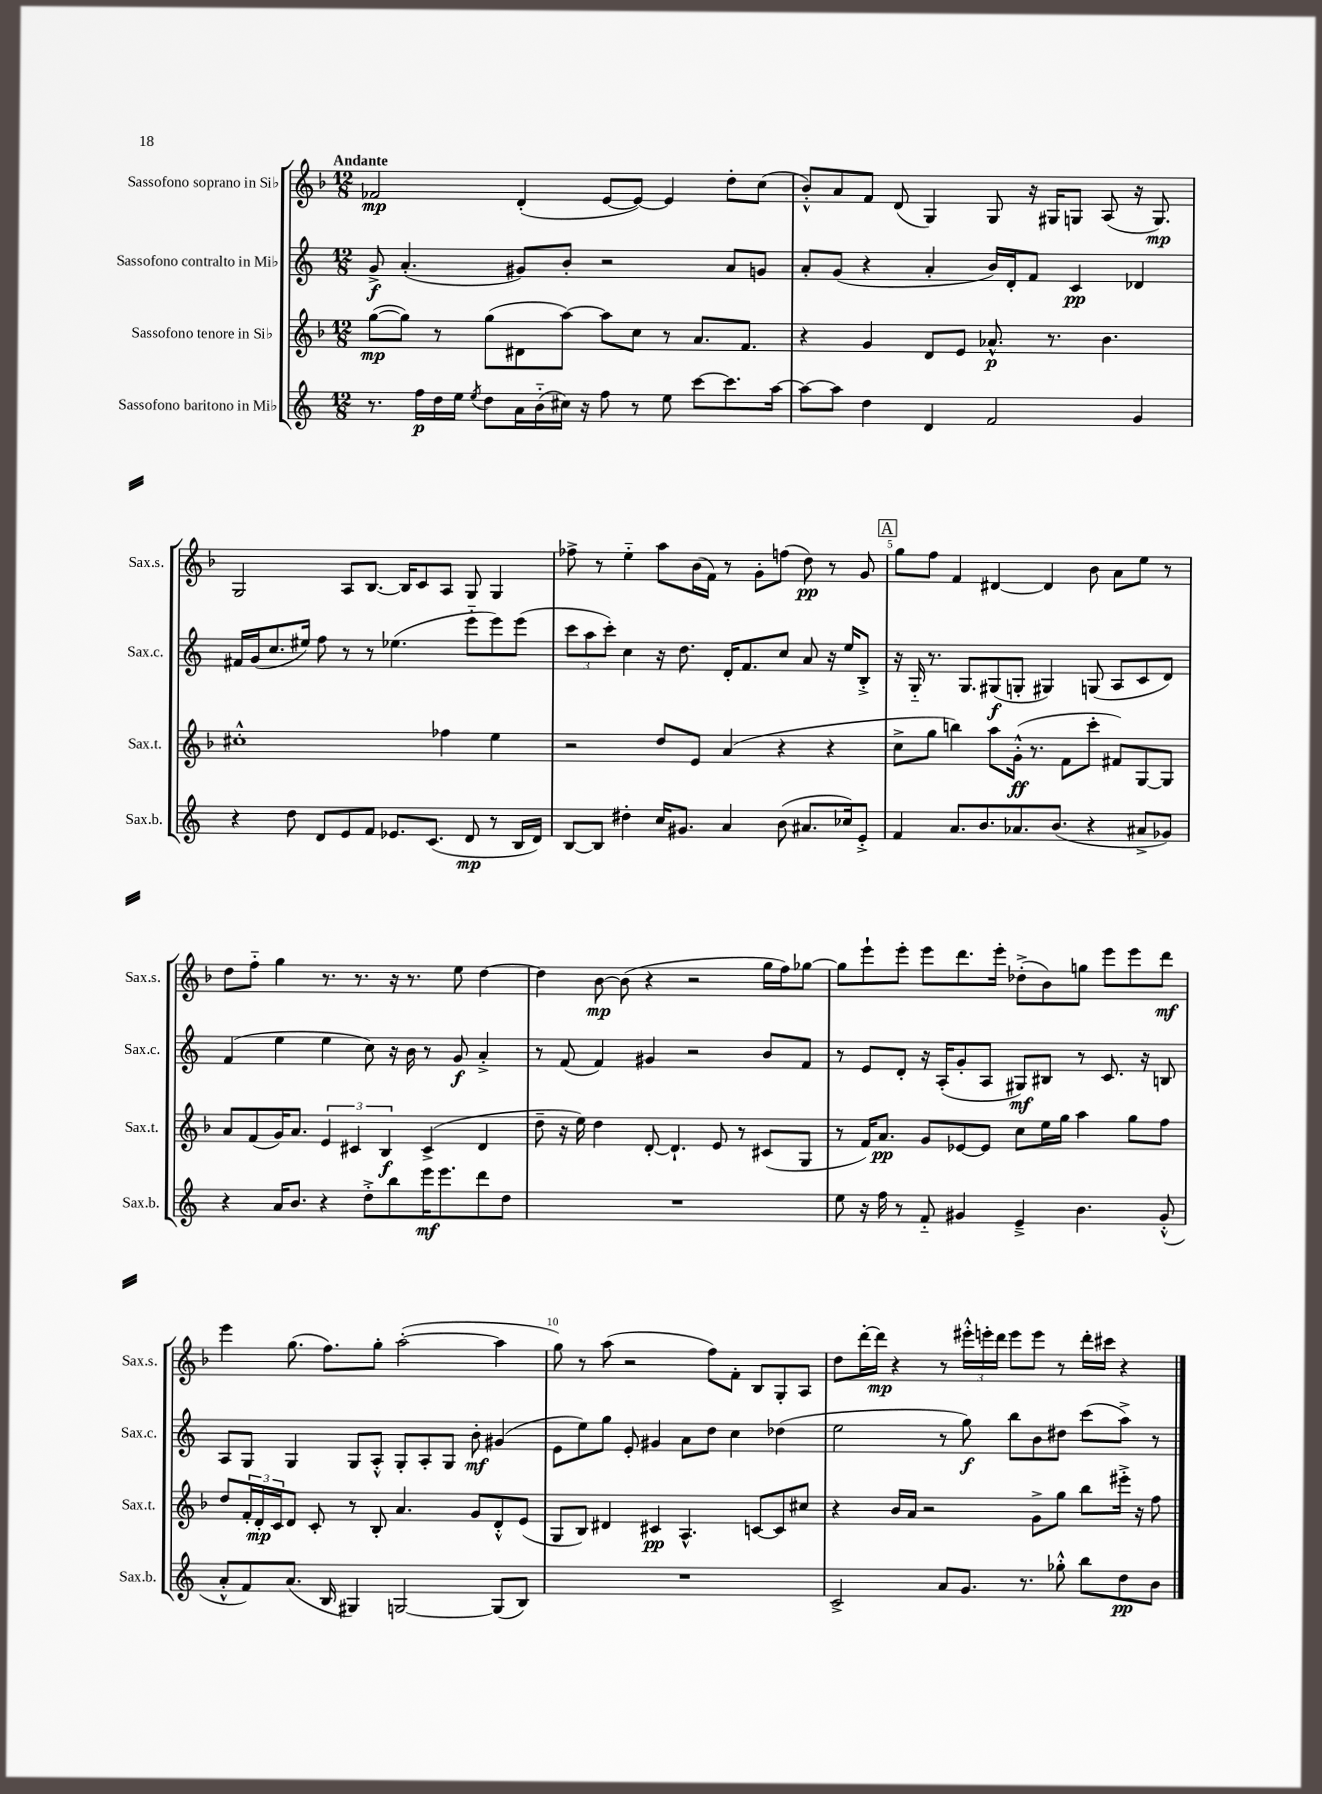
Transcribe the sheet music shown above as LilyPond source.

<<
\new StaffGroup <<
\new Staff = "s0" \with { instrumentName = "Sassofono soprano in Sib" shortInstrumentName = "Sax.s." } {
    \clef treble \key f \major \numericTimeSignature \time 12/8 \tempo "Andante"
    fes'2\mp d'4-.( e'8~ e'8~) e'4 d''8-. c''8( |
    bes'8-.-^) a'8 f'8 d'8( g4) g8 r16 gis16 g8 a8( r16 g8.\mp) |
    g2 a8 bes8.~ bes16 c'8 a8 g8 g4 |
    fes''8-> r8 e''4-_ a''8 bes'16( f'16) r8 g'8-. f''8( d''8\pp) r8 g'8 |
    \mark \markup { \box "A" } g''8 f''8 f'4 dis'4~ dis'4 bes'8 a'8 e''8 r8 |
    d''8 f''8-_ g''4 r8. r8. r16 r8. e''8 d''4~ |
    d''4 bes'8~\mp bes'8( r4 r2 g''16 f''16) ges''8~ |
    ges''8 e'''8-! e'''8-. e'''8 d'''8. e'''16-. des''8-.->( bes'8) g''8 e'''8 e'''8 d'''8\mf |
    e'''4 g''8.( f''8.) g''8-. a''2~-.( a''4 |
    g''8) r8 a''8( r2 f''8) f'8-. bes8 g8-. a8 |
    d''8 d'''16~-. d'''16\mp r4 r8 \tuplet 3/2 { eis'''16-.-^ e'''16-. d'''16 } e'''8 e'''8 r8 d'''16-. cis'''16 r4 \bar "|." |
}
\new Staff = "s1" \with { instrumentName = "Sassofono contralto in Mib" shortInstrumentName = "Sax.c." } {
    \clef treble \key c \major \numericTimeSignature \time 12/8
    g'8->\f a'4.-.( gis'8) b'8-. r2 a'8 g'8 |
    a'8-. g'8( r4 a'4-. b'16) d'16-. f'8 c'4\pp des'4 |
    fis'16 g'16( c''8. eis''16) f''8 r8 r8 ees''4.( e'''8-_ e'''8) e'''8( |
    \tuplet 3/2 { c'''8 a''8 c'''8-.) } c''4 r16 d''8. d'16-. f'8. c''8 a'8 r16 e''16 b8-.-> |
    \mark \markup { \box "A" } r16 g16-_ r8. g8. gis8\f( g8-. gis4) g8( a8 c'8 d'8) |
    f'4( e''4 e''4 c''8) r16 b'16 r8 g'8\f a'4-.-> |
    r8 f'8( f'4) gis'4 r2 b'8 f'8 |
    r8 e'8 d'8-. r16 a16-.( g'8-. a8 gis8\mf) bis8 r8 c'8. r16 b8 |
    a8 g8 g4 g8 a8-.-^ g8-. a8-. g8 b'8-.\mf gis'4( |
    e'8 e''8) g''8 e'8-. gis'4 a'8 d''8 c''4 des''4( |
    e''2 r8 g''8\f) b''8 b'8 dis''8 c'''8( a''8->) r8 \bar "|." |
}
\new Staff = "s2" \with { instrumentName = "Sassofono tenore in Sib" shortInstrumentName = "Sax.t." } {
    \clef treble \key f \major \numericTimeSignature \time 12/8
    g''8~\mp( g''8) r8 g''8( dis'8 a''8~) a''8 c''8 r8 a'8. f'8. |
    r4 g'4 d'8 e'8 aes'8.-^\p r8. bes'4. |
    cis''1-.-^ fes''4 e''4 |
    r2 d''8 e'8 a'4( r4 r4 |
    \mark \markup { \box "A" } c''8-> g''8 b''4) a''8 g'16-.-^\ff( r8. f'8 c'''8-. fis'8) g8~ g8 |
    a'8 f'8( g'16) a'8. \tuplet 3/2 { e'4 cis'4 bes4\f } cis'4->( d'4 |
    d''8-- r16 e''16) d''4 d'8~-. d'4.-! e'8 r8 cis'8( g8 |
    r8 f'16) a'8.\pp g'8 ees'8~ ees'8 c''8 e''16 g''16 a''4 g''8 f''8 |
    d''8 \tuplet 3/2 { f'16-. d'16-.\mp c'16 } d'8 c'8-. r8 bes8-. a'4. g'8 d'8-.-^ e'8( |
    g8 bes8) dis'4 cis'4\pp a4.-^ c'8~ c'8 cis''8 |
    r4 bes'16 a'16 r2 g'8-> g''8 bes''8 eis'''16-.-> r16 f''8 \bar "|." |
}
\new Staff = "s3" \with { instrumentName = "Sassofono baritono in Mib" shortInstrumentName = "Sax.b." } {
    \clef treble \key c \major \numericTimeSignature \time 12/8
    r8. f''16\p d''16 e''16 \acciaccatura { e''8 } d''8 a'16 b'16-_( cis''16) r16 f''8 r8 e''8 c'''8~ c'''8. a''16~ |
    a''8~ a''8 d''4 d'4 f'2 g'4 |
    r4 d''8 d'8 e'8 f'8 ees'8. c'8.( d'8\mp r8 b16 d'16) |
    b8~ b8 dis''4-. c''16 gis'8. a'4 b'8( ais'8. ces''16) e'8-.-> |
    \mark \markup { \box "A" } f'4 a'8. b'8. aes'8. b'8.( r4 ais'8-> ges'8) |
    r4 a'16 b'8. r4 d''8-.-> b''8 e'''16\mf e'''8. d'''8 d''8 |
    R1. |
    e''8 r16 f''16 r8 f'8-_ gis'4 e'4---> b'4. gis'8-.-^( |
    a'8-.-^ f'8) a'8.( b16 gis4) g2~ g8( b8) |
    R1. |
    c'2-> a'8 g'8. r8. ges''8-.-^ b''8 d''8\pp b'8 \bar "|." |
}
>>
>>
\layout { \context { \Score \override BarNumber.break-visibility = ##(#f #t #t) barNumberVisibility = #(every-nth-bar-number-visible 5) } }
